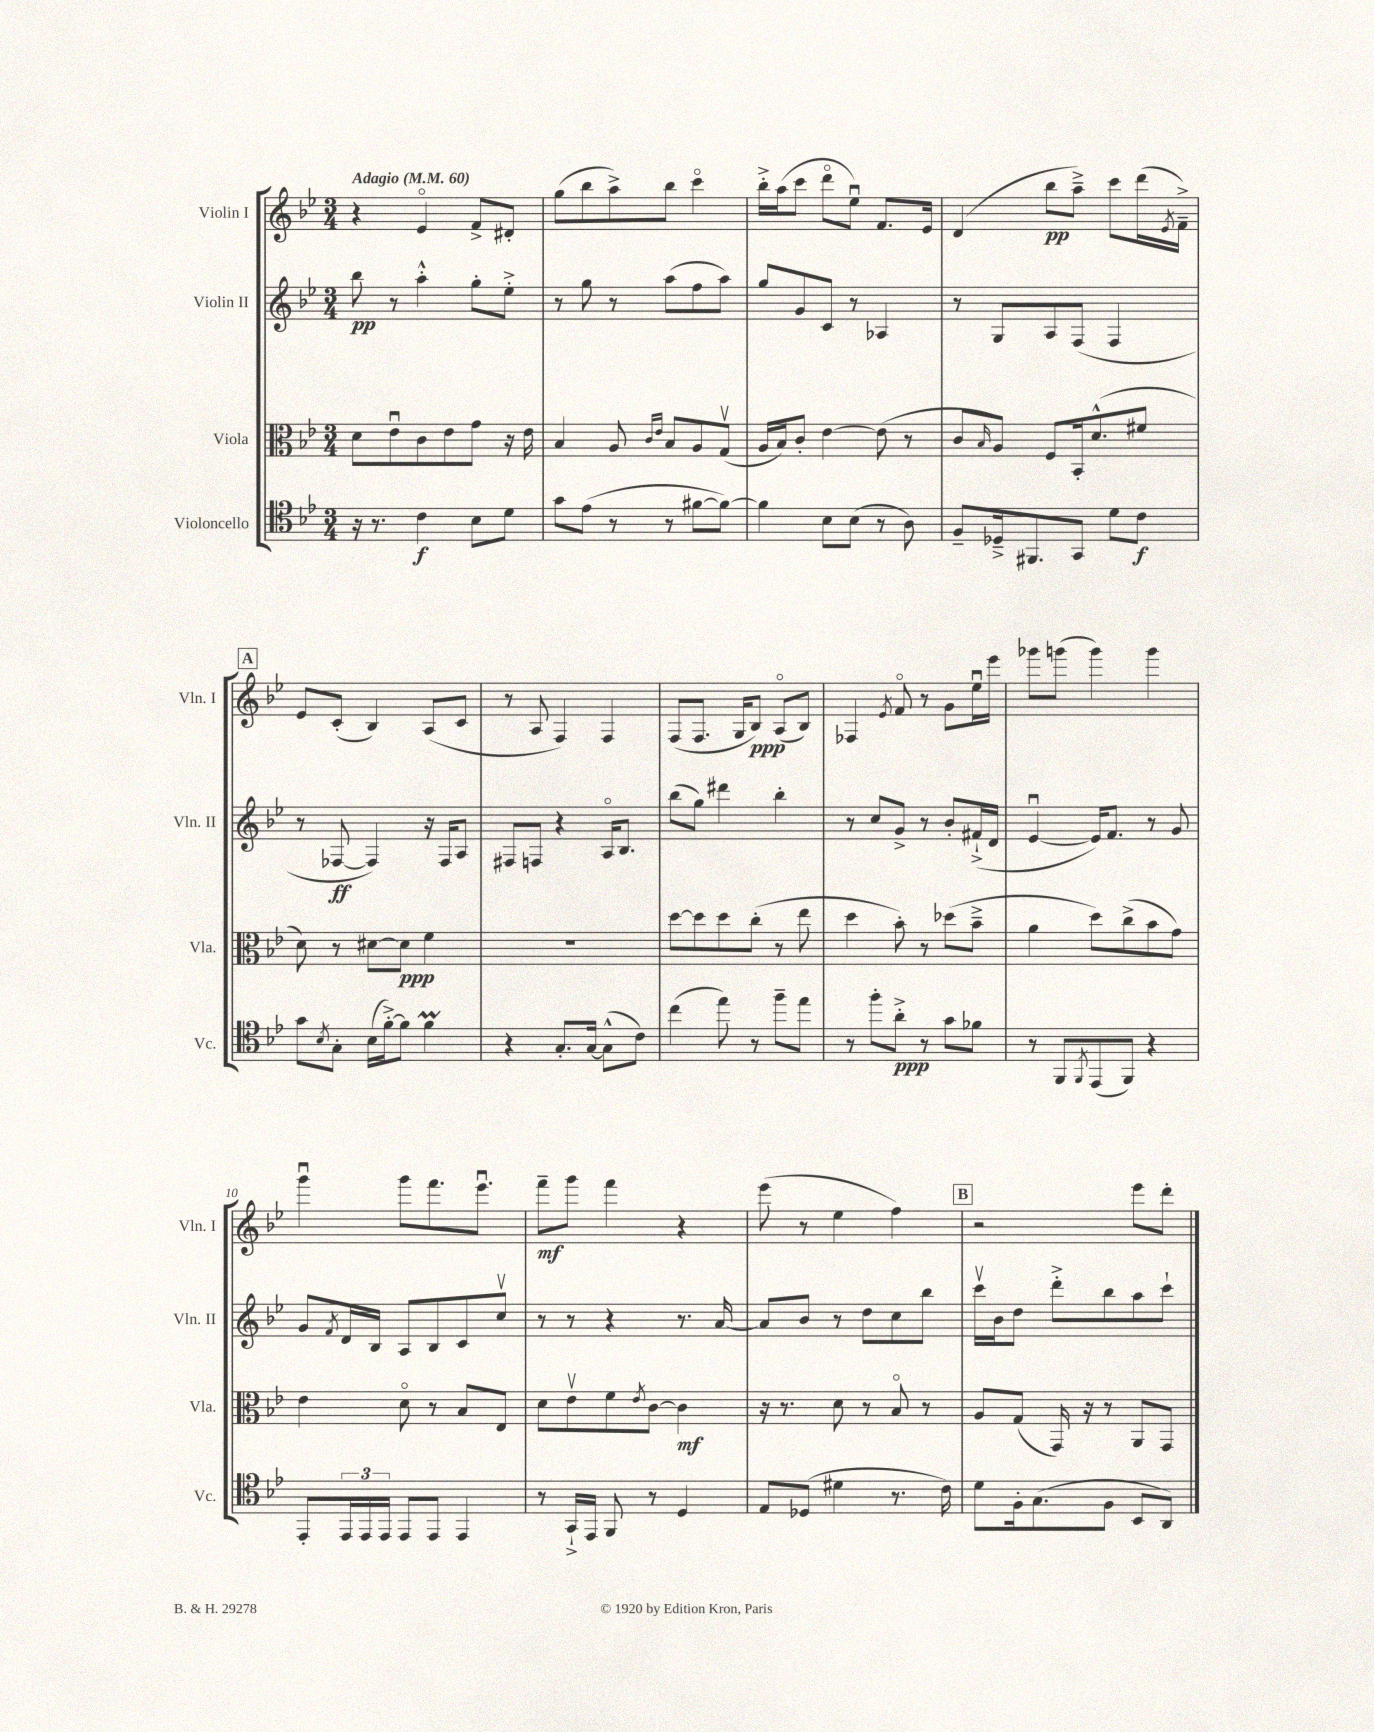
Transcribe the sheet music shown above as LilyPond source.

<<
\new StaffGroup <<
\new Staff = "s0" \with { instrumentName = "Violin I" shortInstrumentName = "Vln. I" } {
    \clef treble \key bes \major \numericTimeSignature \time 3/4 \tempo "Adagio" 4 = 60
    r4 ees'4\flageolet f'8-> dis'8-. |
    g''8( bes''8 a''8->) bes''8 c'''4\flageolet |
    bes''16-.-> a''16( c'''8 d'''8\flageolet ees''8\downbow) f'8. ees'16 |
    d'4( bes''8\pp a''8--->) c'''8 d'''16( \acciaccatura { ees'8 } f'16--->) |
    \mark \markup { \box "A" } ees'8 c'8-.( bes4) a8( c'8 |
    r8 a8 f4) f4 |
    f8( f8. g16 bes8\ppp) a8\flageolet( bes8) |
    fes4 \acciaccatura { ees'8 } f'8\flageolet r8 g'8 ees''16\downbow ees'''16 |
    ges'''8 g'''8( g'''4) g'''4 |
    g'''4\downbow g'''8 f'''8. ees'''8.\downbow |
    f'''8--\mf g'''8 f'''4 r4 |
    ees'''8( r8 ees''4 f''4) |
    \mark \markup { \box "B" } r2 ees'''8 d'''8-. \bar "|." |
}
\new Staff = "s1" \with { instrumentName = "Violin II" shortInstrumentName = "Vln. II" } {
    \clef treble \key bes \major \numericTimeSignature \time 3/4
    bes''8\pp r8 a''4-.-^ g''8-. ees''8-.-> |
    r8 g''8 r8 a''8( f''8 a''8) |
    g''8 g'8 c'8 r8 aes4 |
    r8 g8 a8 f8( f4 |
    \mark \markup { \box "A" } r8 fes8~\ff fes4) r16 fes16 a8 |
    fis8 f8 r4 a16\flageolet bes8. |
    bes''8( g''8) dis'''4 bes''4-. |
    r8 c''8 g'8-> r8 bes'8-. fis'16-!->( d'16 |
    ees'4~\downbow ees'16) f'8. r8 g'8 |
    g'8 \acciaccatura { f'8 } d'16 bes16 a8 bes8 c'8 c''8\upbow |
    r8 r8 r4 r8. a'16~ |
    a'8 bes'8 r8 d''8 c''8 bes''8 |
    \mark \markup { \box "B" } c'''16\upbow bes'16 d''8 d'''8-.-> bes''8 a''8 c'''8-! \bar "|." |
}
\new Staff = "s2" \with { instrumentName = "Viola" shortInstrumentName = "Vla." } {
    \clef alto \key bes \major \numericTimeSignature \time 3/4
    d'8 ees'8\downbow c'8 ees'8 g'8 r16 ees'16 |
    bes4 a8 \grace { c'16 ees'16 } bes8 a8 g8\upbow( |
    a16 bes16) c'8-. ees'4~ ees'8( r8 |
    c'8 \grace { bes16 } a8) f8 bes,16-. d'8.-^( fis'8 |
    \mark \markup { \box "A" } d'8) r8 dis'8~ dis'8\ppp f'4 |
    R2. |
    d''8~ d''8 d''8 c''8-.( r8 ees''8 |
    d''4 bes'8-.) r8 des''8( bes'8---> |
    a'4 d''8) c''8->( bes'8 g'8) |
    ees'4 d'8\flageolet r8 bes8 ees8 |
    d'8 ees'8\upbow f'8 \acciaccatura { ees'8 } c'8~ c'4\mf |
    r16 r8. d'8 r8 bes8\flageolet r8 |
    \mark \markup { \box "B" } a8 g8( g,16) r16 r8 a,8 g,8 \bar "|." |
}
\new Staff = "s3" \with { instrumentName = "Violoncello" shortInstrumentName = "Vc." } {
    \clef tenor \key bes \major \numericTimeSignature \time 3/4
    r16 r8. c'4\f bes8 d'8 |
    g'8 ees'8( r8 r8 fis'8~ fis'8~) |
    fis'4 bes8 bes8( r8 a8) |
    f8-- des16---> fis,8. g,8 d'8 c'8\f |
    \mark \markup { \box "A" } g'8 \acciaccatura { bes8 } g8-. bes16( f'16~-.->) f'8 f'4\prall |
    r4 g8.-. g16~ g8-^( c'8) |
    c''4( ees''8) r8 f''8-- ees''8 |
    r8 f''8-. a'8-.->\ppp r8 g'8 fes'8 |
    r8 f,8 \acciaccatura { f,8 } ees,8( f,8) r4 |
    ees,8-. \tuplet 3/2 { ees,16 ees,16 ees,16 } ees,8 ees,8 ees,4 |
    r8 g,16-!-> ees,16 f,8 r8 d4 |
    ees8 des8( dis'4 r8. c'16) |
    \mark \markup { \box "B" } d'8 f16-. g8.( f8 bes,8 a,8) \bar "|." |
}
>>
>>
